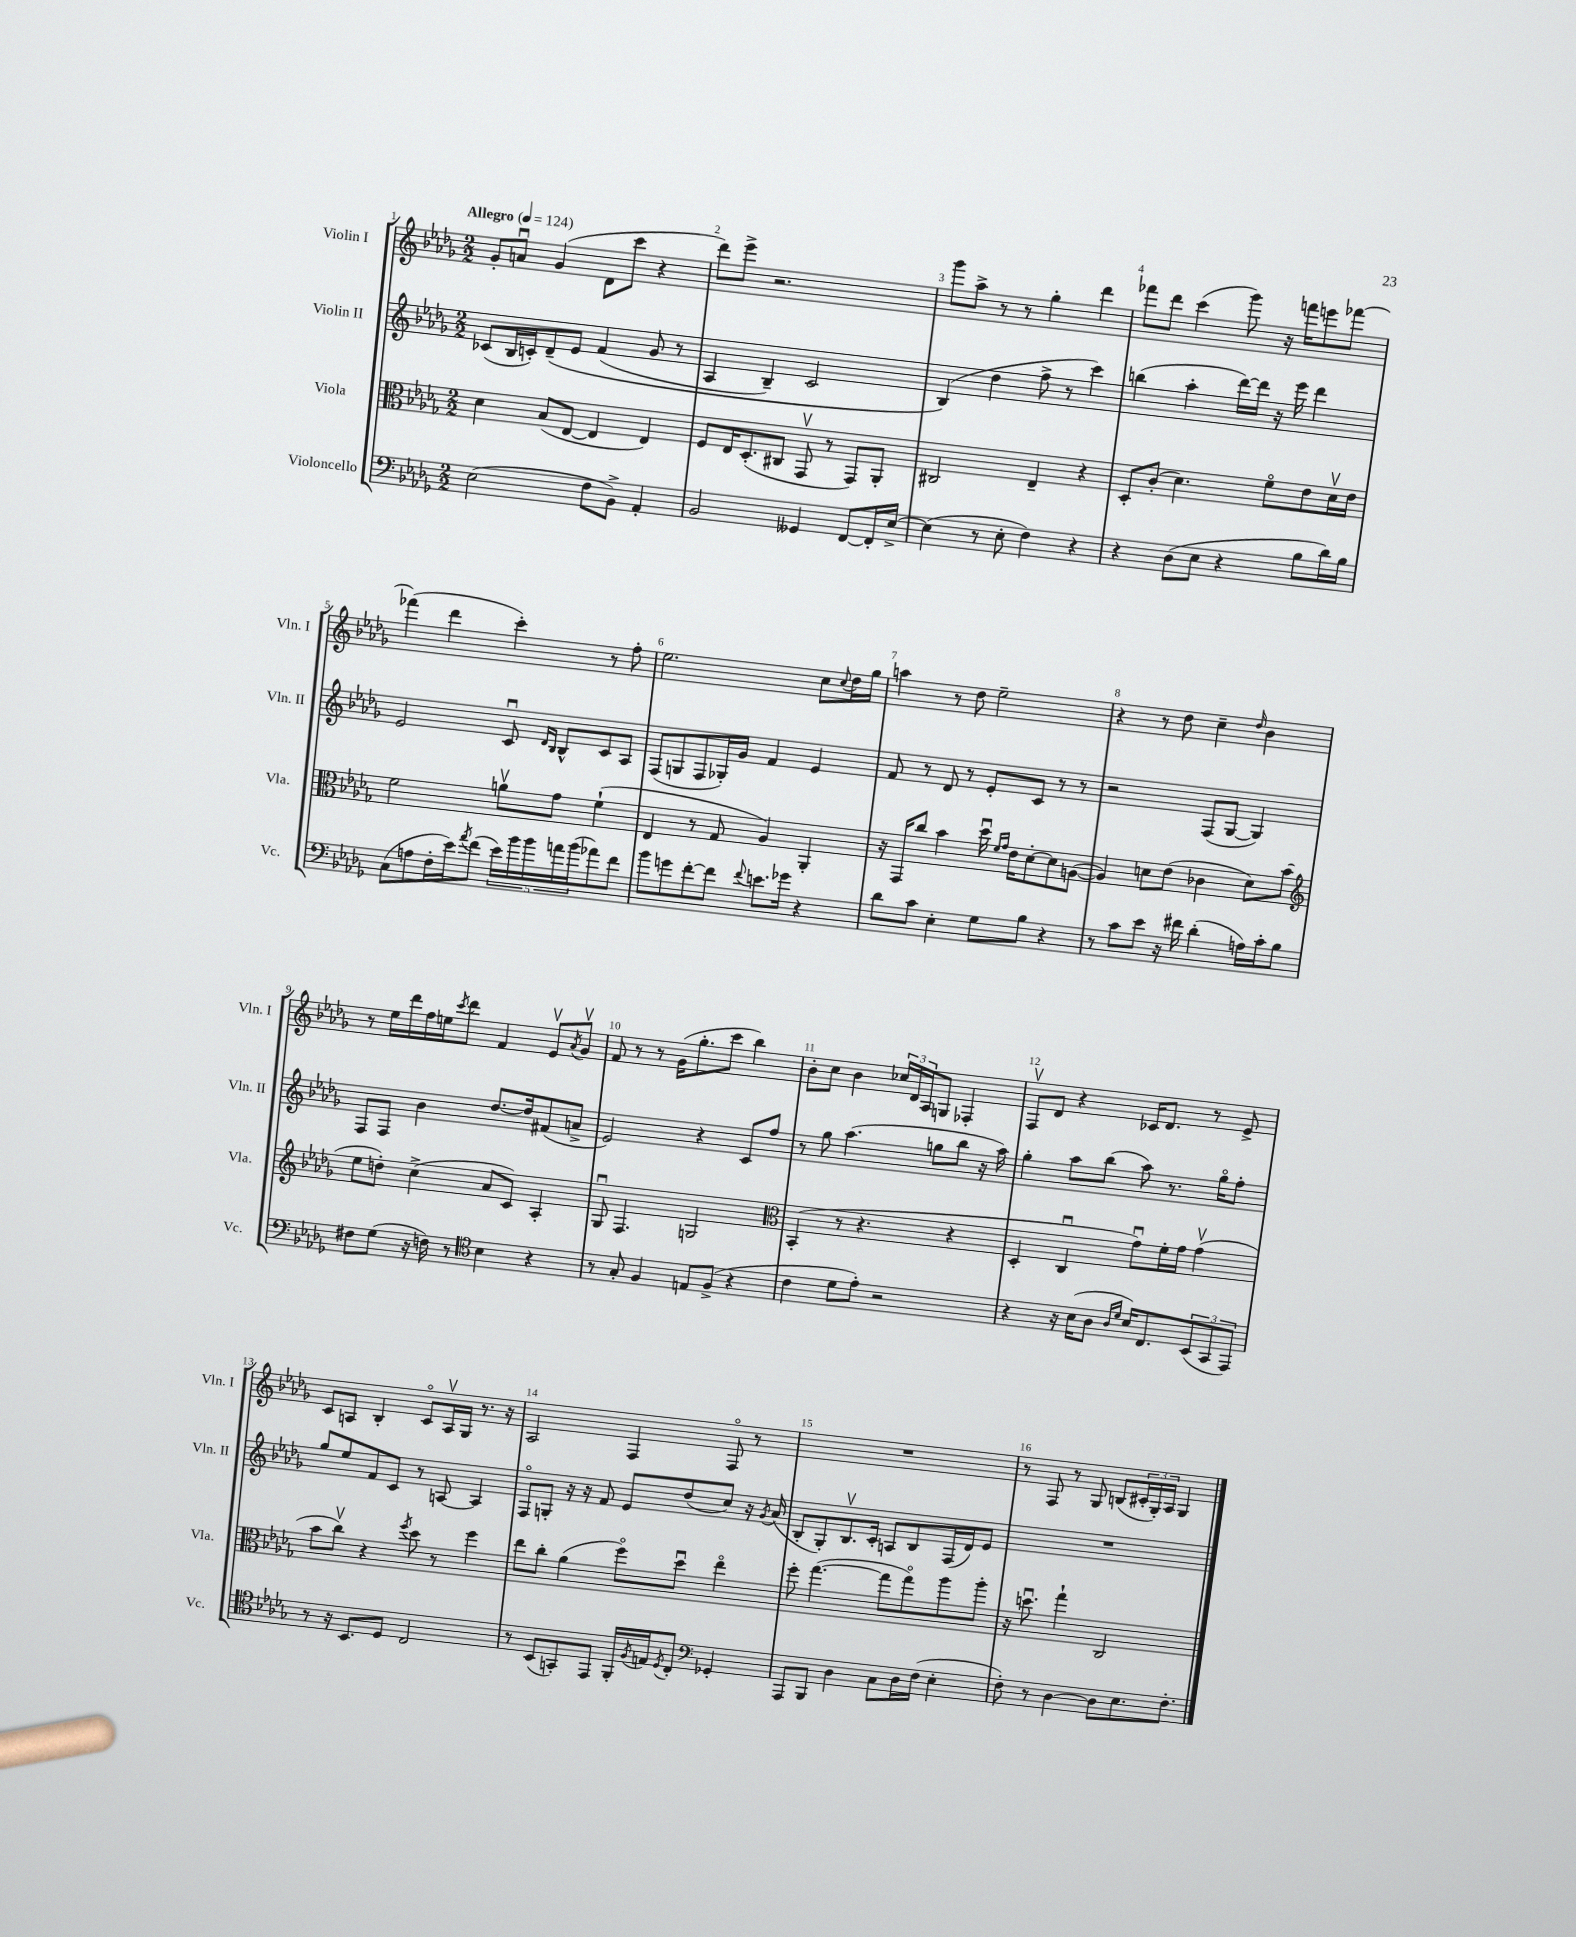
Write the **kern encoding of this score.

**kern	**kern	**kern	**kern
*staff4	*staff3	*staff2	*staff1
*clefF4	*clefC3	*clefG2	*clefG2
*k[b-e-a-d-g-]	*k[b-e-a-d-g-]	*k[b-e-a-d-g-]	*k[b-e-a-d-g-]
*M2/2	*M2/2	*M2/2	*M2/2
*MM124	*MM124	*MM124	*MM124
(2E-	4d-	(8c-	8g-'
.	.	16B-	8au
.	.	16c')	.
.	(8B-	&(8d-~	(4g-
.	[8E-	8e-	.
8F	4E-]	(4f	8d-
8BB-^)	.	.	8ccc
4AA-'	4E-)	8g-	4r
.	.	8r	.
=	=	=	=
2BB-	8F	4A-	8ddd-)
.	16E-	.	8eee-^
.	(8.D-'	.	.
.	.	4B-~)	2.r
.	8C#	.	.
4GG--	8GG-v	2c	.
.	8r	.	.
[8FF	8GG-)	.	.
16FF']	8AA-'	.	.
[16E-^	.	.	.
=	=	=	=
(4E-]	2C#	(4B-&)	8ggg-
.	.	.	8aa-^
8r	.	4dd-	8r
8E-'	.	.	8r
4F)	4E-~	8ff^	4gg-'
.	.	8r	.
4r	4r	4ccc)	4ddd-
=	=	=	=
4r	8D-'	(4bb	8fff-
.	(8c'	.	8ddd-
(8D-	4.d-)	4aa-'	(4ccc
8E-	.	.	.
4r	.	[16ddd-)	8ggg-)
.	.	16ddd-]	.
.	8fo	16r	16r
.	.	16eee-	16fff
8B-	8e-	4ddd-	8eee
16d-)	16d-v	.	[8fff-
16B-	16e-	.	.
=	=	=	=
(8C	2f	2e-	(4fff-]
8A	.	.	.
16F'	.	.	4ddd-
16e-)	.	.	.
8qa-	.	.	.
(8f	.	.	.
20e-)	8av	8cu	4ccc')
20b-	.	.	.
20b-	.	.	.
.	.	16qqd-	.
.	.	16qqB-	.
.	8g-	8B-^^	.
20a	.	.	.
(20b-	.	.	.
8a-)	(4f`	8c	8r
8f	.	8A-	8ff'
=	=	=	=
8b-	4E-	(8F	2.ee-
8g	.	8G	.
[8f'	8r	8F	.
8f]	8G-	16G-')	.
.	.	16g-	.
8qqf	.	.	.
8.e	4A-)	4f	.
16g-	.	.	.
4r	4AA-'	4e-	8cc
.	.	.	8qqcc
.	.	.	16dd-
.	.	.	16gg-
=	=	=	=
8d-	16r	8f	4aa
.	16GG-	.	.
8c	8cc	8r	.
4E-'	4b-	8d-	8r
.	.	8r	8dd-
8G-	16dd-u	8e-'	2ee-~
.	16qqf	.	.
.	16qqg-	.	.
.	16e-	.	.
8B-	[8d-'	8c	.
4r	8d-]	8r	.
.	([8A	8r	.
=	=	=	=
8r	4A])	2r	4r
8c	.	.	.
8e-	8d	.	8r
16r	(8e-	.	8dd-
16f#	.	.	.
(4d-'	4c-	(8F	4cc~
.	.	[8G-	.
.	.	.	16qqdd-
16A)	8d)	4G-])	4b-
16c'	.	.	.
8B-	(8b-	.	.
=	=	=	=
*	*clefG2	*	*
8F#	8ee-	8F	8r
(8G-	8dd')	8F	16ee-
.	.	.	16ddd-
16r	(4cc^	4b-	16ff
16F)	.	.	16ee
.	.	.	8qccc
8r	.	.	8ddd-
*clefC4	*	*	*
4B-	8a-	[8.dd-	4f
.	8c)	.	.
.	.	16dd-]	.
4r	4A-'	(8f#	8e-v
.	.	.	8qa-
.	.	8a^	8g-v
=	=	=	=
8r	8G-u	2e-)	8f
8G-'	4.F	.	8r
4F	.	.	8r
.	.	.	(16g-
.	.	.	8.gg-'
8E	2G	4r	.
(8F^	.	.	8ccc
4r	.	8c	4bb-)
.	.	8ff	.
=	=	=	=
*	*clefC3	*	*
4c	(4BB-'	8r	8b-'
.	.	8gg-	8cc
8d-	8r	(4.aa-	4b-
8e-')	4.r	.	.
2r	.	.	24cc-
.	.	.	24d-
.	.	.	24A-
.	.	8gg	8G
.	4r	8bb-	4F-'
.	.	16r	.
.	.	16aa-)	.
=	=	=	=
4r	4D-'	4gg-'	8Fv
.	.	.	8d-
16r	4Cu	8aa-	4r
(16B-	.	.	.
8A-	.	(8bb-	.
16qqA-	.	.	.
16qqd-	.	.	.
16B-)	8g-u)	8aa-)	16c-
8.C	.	.	8.d-
.	16f'	8.r	.
.	16g-	.	.
(12BB-	(4g-v	.	8r
.	.	16gg-o	.
12GG-	.	.	.
.	.	8ff'	8e-^
12EE-)	.	.	.
=	=	=	=
8r	8b-	8gg-	8c
16r	8ccv)	8ee-	8A
8.BB-	.	.	.
.	4r	8f	4B-'
8D-	.	8c	.
.	8qff	.	.
2C	8dd-	8r	8co
.	8r	[8A	16Av
.	.	.	16G-
.	4ff	4A]	8.r
.	.	.	16r
=	=	=	=
8r	8ee-	8Fo	2A-
(8BB-	8cc'	8G'	.
8GG')	(4a-	16r	.
.	.	16r	.
8EE-	.	8f	.
16FF'	8ffo)	8e-	4F
8qF	.	.	.
16E	.	.	.
8qD-	.	.	.
8C'	8dd-u	(8dd-	.
*clefF4	*	*	*
4GG-'	4ee-o	8cc)	8Fo
.	.	16r	8r
.	.	8qg-	.
.	.	(16a-	.
=	=	=	=
8AAA-	8ff'	8B-'	1r
8BBB-	([4.gg-	8G-')	.
4D-	.	8.B-v	.
.	.	16c'	.
8C	8gg-]	8A	.
16D-	8gg-o)	8B-	.
(16F	.	.	.
4E-'	8aa-	(16F	.
.	.	16d-)	.
.	8aa-'	8e-	.
=	=	=	=
8F')	16r	1r	8r
.	8.ddu	.	.
8r	.	.	8F
[4D-	4gg-`	.	8r
.	.	.	8G-
8D-]	2C	.	(8B
8.E-	.	.	24c#'
.	.	.	24G-')
.	.	.	24A-
.	.	.	4G-
8.F'	.	.	.
==	==	==	==
*-	*-	*-	*-
